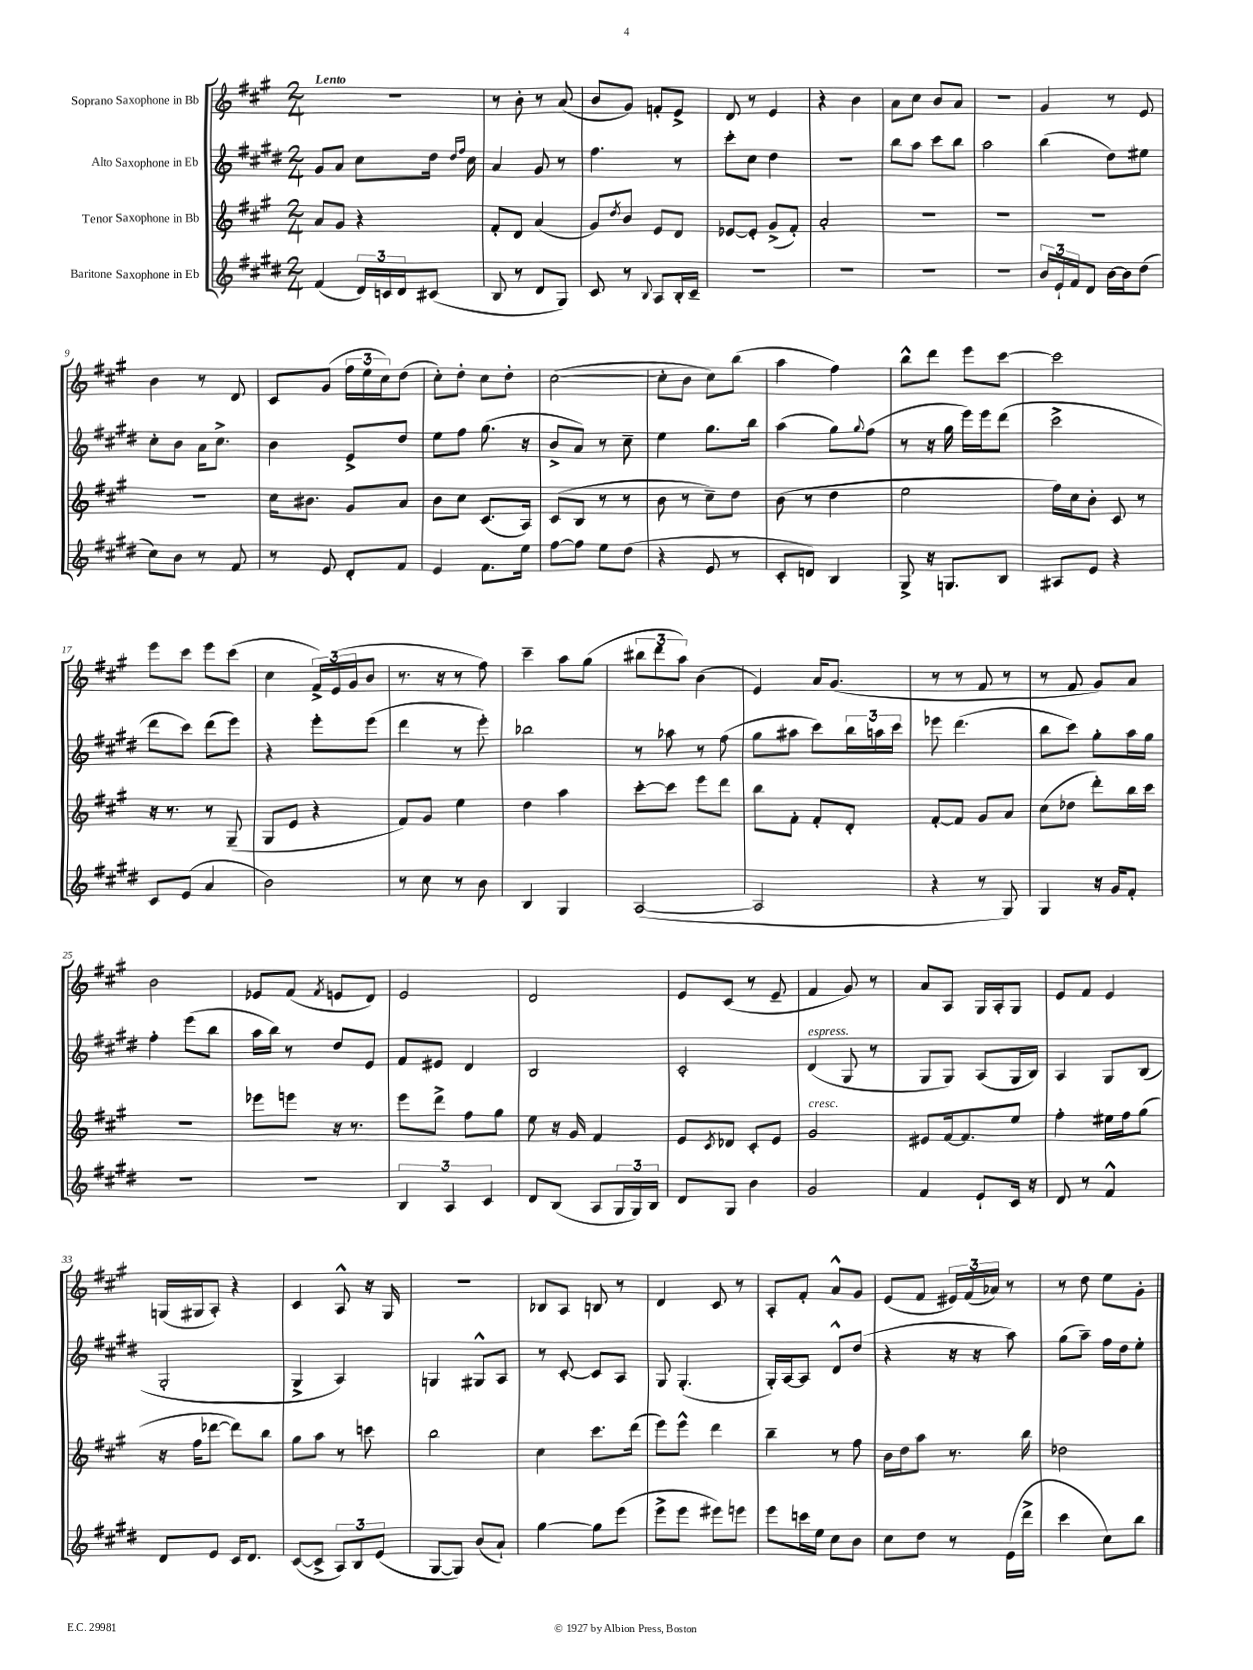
<<
\new StaffGroup <<
\new Staff = "s0" \with { instrumentName = "Soprano Saxophone in Bb" } {
    \clef treble \key a \major \numericTimeSignature \time 2/4 \tempo "Lento"
    R2 |
    r8 b'8-. r8 a'8( |
    b'8 gis'8) f'8-. e'8-> |
    d'8 r8 e'4 |
    r4 b'4 |
    a'8 cis''8 b'8 a'8 |
    r2 |
    gis'4 r8 e'8 |
    b'4 r8 d'8 |
    cis'8 gis'8( \tuplet 3/2 { fis''16 e''16 cis''16) } d''8( |
    cis''8-.) d''8-. cis''8 d''8-. |
    cis''2~( |
    cis''8-. b'8 cis''8) b''8( |
    a''4 fis''4) |
    b''8-^ d'''8 e'''8 cis'''8~ |
    cis'''2 |
    e'''8 cis'''8 e'''8 cis'''8( |
    cis''4 \tuplet 3/2 { fis'16->) e'16( gis'16 } b'8 |
    r8. r16 r8 fis''8) |
    cis'''4-- a''8 gis''8( |
    \tuplet 3/2 { bis''8 d'''8 a''8) } b'4( |
    e'4) a'16 gis'8.( |
    r8 r8 fis'8 r8 |
    r8 fis'8 gis'8) a'8 |
    b'2 |
    ees'8 fis'8( \acciaccatura { fis'8 } e'8 d'8) |
    e'2 |
    d'2 |
    e'8 cis'8( r8 e'8-- |
    fis'4 gis'8) r8 |
    a'8 a8 gis16 a16-. gis8 |
    e'8 fis'8 e'4 |
    g16( gis16 a8-.) r4 |
    cis'4 a8-^ r16 gis16 |
    r2 |
    bes8 a8 b8 r8 |
    d'4 cis'8 r8 |
    a8-. fis'8-. a'8-^ gis'8 |
    e'8( fis'8 \tuplet 3/2 { eis'16) fis'16( aes'16) } r8 |
    r8 d''8 e''8 gis'8-. \bar "|." |
}
\new Staff = "s1" \with { instrumentName = "Alto Saxophone in Eb" } {
    \clef treble \key e \major \numericTimeSignature \time 2/4
    gis'8 a'8 cis''8 dis''16 \grace { dis''16 fis''16 } cis''16 |
    a'4 gis'8 r8 |
    fis''4. r8 |
    cis'''8-. cis''8 dis''4 |
    r2 |
    b''8 a''8 cis'''8 b''8 |
    a''2 |
    b''4( dis''8) eis''8 |
    cis''8-. b'8 a'16 cis''8.-> |
    b'4 e'8-> dis''8 |
    e''8 fis''8 gis''8.( r16 |
    b'8-> a'8) r8 cis''8-- |
    e''4 gis''8. b''16 |
    a''4( gis''8) \appoggiatura { gis''8 } fis''8( |
    r8 r16 gis''16 e'''16) e'''16 dis'''8( |
    cis'''2-> |
    dis'''8 cis'''8) dis'''8( e'''8) |
    r4 e'''8-. e'''8( |
    dis'''4 r8 e'''8-.) |
    bes''2 |
    r8 aes''8 r8 fis''8( |
    gis''8 ais''8 cis'''8) \tuplet 3/2 { b''16 a''16 cis'''16 } |
    ees'''8 dis'''4.( |
    b''8 cis'''8) gis''8-. a''16 gis''16 |
    fis''4-. e'''8( b''8 |
    a''16 b''16) r8 dis''8 e'8 |
    fis'8 eis'8 dis'4 |
    b2 |
    cis'2-. |
    dis'4^\markup { \italic "espress." }( gis8 r8 |
    gis8 gis8) a8( gis16 b16) |
    a4 gis8 b8( |
    gis2-. |
    gis4-> a4) |
    g4 gis8-^ a8 |
    r8 cis'8~-. cis'8 a8 |
    gis8 gis4.-.( |
    gis16-.) a16~ a8 dis'8-^ dis''8( |
    r4 r16 r16 a''8) |
    gis''8( a''8--) fis''16 dis''16 e''8-. \bar "|." |
}
\new Staff = "s2" \with { instrumentName = "Tenor Saxophone in Bb" } {
    \clef treble \key a \major \numericTimeSignature \time 2/4
    a'8 gis'8 r4 |
    fis'8-. d'8 a'4( |
    gis'8) \acciaccatura { d''8 } b'8 e'8 d'8 |
    ees'8~ ees'8-. gis'8->( fis'8-.) |
    a'2-. |
    R2 |
    R2 |
    R2 |
    R2 |
    cis''16 bis'8. gis'8 a'8 |
    b'8 cis''8 cis'8.( a16) |
    cis'8( b8 r8 r8 |
    b'8 r8 cis''8--) d''8 |
    b'8( r8 d''4 |
    e''2 |
    fis''16) cis''16 b'8-. cis'8 r8 |
    r16 r8. r8 gis8--( |
    gis8 e'8 r4 |
    fis'8) gis'8 e''4 |
    d''4 a''4 |
    cis'''8~-. cis'''8 e'''8 d'''8 |
    b''8 fis'8-. fis'8-. d'8-. |
    fis'8~-. fis'8 gis'8 a'8 |
    cis''8( des''8 d'''8-.) b''16 cis'''16 |
    R2 |
    ees'''8 e'''8 r16 r8. |
    e'''8 d'''8-> fis''8 gis''8 |
    e''8 r16 gis'16 fis'4 |
    e'8 \acciaccatura { cis'8 } des'8 cis'8-. e'8 |
    gis'2^\markup { \italic "cresc." } |
    eis'8 fis'16~ fis'8. e''8 |
    fis''4-. eis''16 fis''16 gis''8( |
    r16 fis''16 des'''8~ des'''8) b''8 |
    gis''8 a''8 r8 c'''8 |
    b''2 |
    cis''4 cis'''8. d'''16( |
    e'''8) e'''8-^ d'''4 |
    b''4-- r8 fis''8 |
    b'16 d''16 a''8 r8. b''16 |
    des''2 \bar "|." |
}
\new Staff = "s3" \with { instrumentName = "Baritone Saxophone in Eb" } {
    \clef treble \key e \major \numericTimeSignature \time 2/4
    fis'4( \tuplet 3/2 { dis'16) c'16 dis'16 } cis'8( |
    b8 r8 dis'8 gis8) |
    cis'8 r8 \appoggiatura { b8 } a8 b16-. cis'16-- |
    R2 |
    R2 |
    R2 |
    R2 |
    \tuplet 3/2 { b'16 e'16-! fis'16 } dis'8 b'16~ b'16 dis''8( |
    cis''8) b'8 r8 fis'8 |
    r8 e'8 dis'8-. fis'8 |
    e'4 fis'8. e''16 |
    fis''8~ fis''8 e''8 dis''8( |
    r4 e'8 r8 |
    cis'8-. d'8) b4 |
    gis8-> r16 g8. b8 |
    ais8 e'8 r4 |
    cis'8 e'8( a'4 |
    b'2) |
    r8 cis''8 r8 b'8 |
    b4 gis4 |
    a2~( |
    a2 |
    r4 r8 gis8) |
    gis4 r16 gis'16 fis'8-. |
    R2 |
    R2 |
    \tuplet 3/2 { b4 a4 cis'4 } |
    dis'8 b8( a8 \tuplet 3/2 { gis16 gis16) b16 } |
    dis'8 gis8 b'4 |
    gis'2 |
    fis'4 e'8-! cis'16 r16 |
    dis'8 r8 fis'4-^ |
    dis'8 e'8 cis'16 dis'8. |
    cis'8~( cis'8-> \tuplet 3/2 { a8) b8 e'8( } |
    gis8~ gis8) b'8( a'8-!) |
    gis''4~ gis''8 e'''8( |
    e'''8-> e'''8 eis'''8) e'''8 |
    e'''8 c'''16 e''16 cis''8 b'8 |
    cis''8 dis''8 r8 e'16( dis'''16-> |
    cis'''4 cis''8) b''8 \bar "|." |
}
>>
>>
